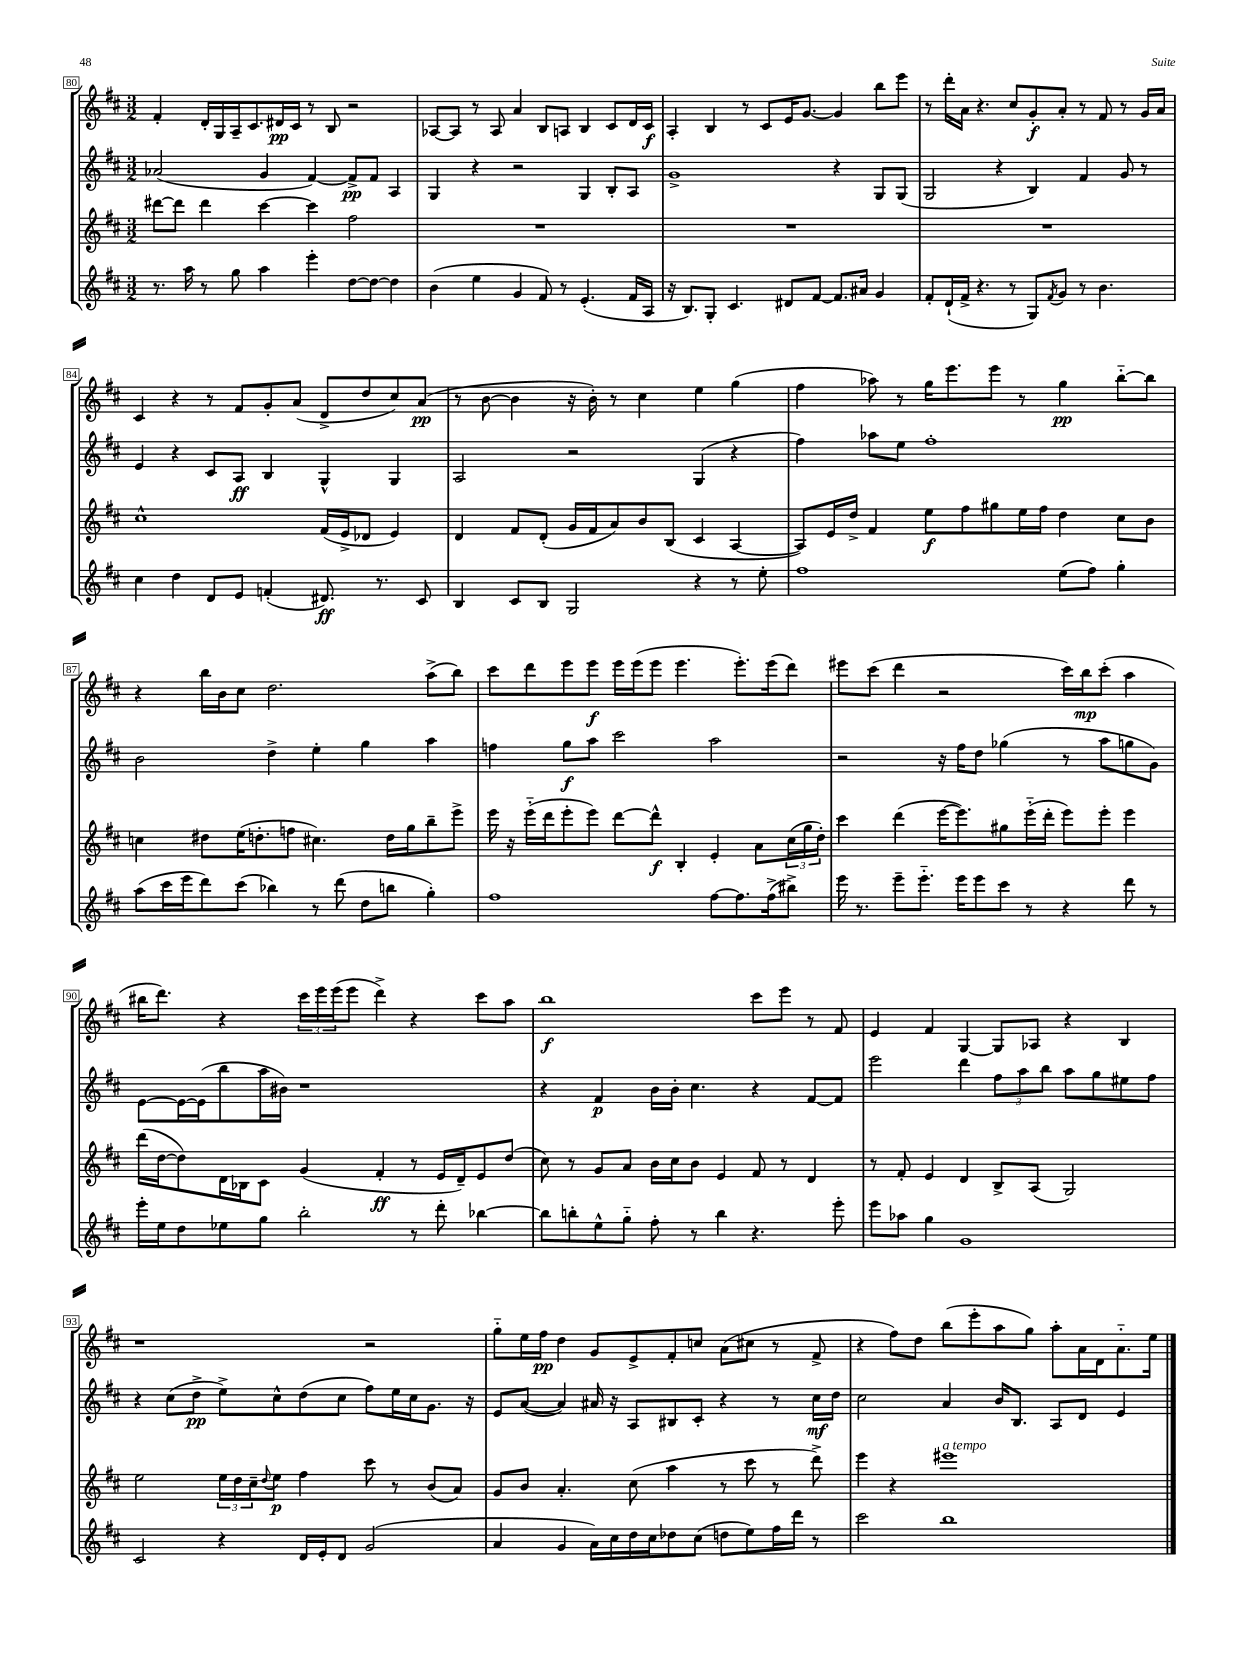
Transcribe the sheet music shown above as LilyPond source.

<<
\new StaffGroup <<
\new Staff = "s0" {
    \clef treble \key d \major \numericTimeSignature \time 3/2
    fis'4-. d'16-. g16 a16-- cis'8. dis'16\pp cis'16 r8 b8 r2 |
    aes8~ aes8 r8 aes8 a'4 b8 a8 b4 cis'8 d'16 cis'16\f |
    a4-. b4 r8 cis'8 e'16 g'8.~ g'4 b''8 e'''8 |
    r8 d'''16-. a'16 r4. cis''8 g'8-.\f a'8-. r8 fis'8 r8 g'16 a'16 |
    cis'4 r4 r8 fis'8 g'8-. a'8( d'8-> d''8 cis''8) a'8\pp( |
    r8 b'8~ b'4 r16 b'16-.) r8 cis''4 e''4 g''4( |
    fis''4 aes''8) r8 g''16 e'''8. e'''8 r8 g''4\pp b''8~-_ b''8 |
    r4 b''16 b'16 cis''8 d''2. a''8->( b''8) |
    cis'''8 d'''8 e'''8 e'''8\f e'''16 e'''16( e'''8 e'''4. e'''8.-.) e'''16( d'''8) |
    eis'''8 cis'''8( d'''4 r2 cis'''16) b''16\mp cis'''8-.( a''4 |
    bis''16 d'''8.) r4 \tuplet 3/2 { cis'''16 e'''16 e'''16( } e'''8 d'''4->) r4 cis'''8 a''8 |
    b''1\f cis'''8 e'''8 r8 fis'8 |
    e'4 fis'4 g4~ g8 aes8 r4 b4 |
    r1 r2 |
    g''8-_ e''16 fis''16\pp d''4 g'8 e'8-> fis'8-. c''8 a'8( cis''8 r8 fis'8-> |
    r4 fis''8) d''8 b''8( e'''8-. a''8 g''8) a''8-. a'16 d'16 a'8.-_ e''16 \bar "|." |
}
\new Staff = "s1" {
    \clef treble \key d \major \numericTimeSignature \time 3/2
    aes'2( g'4 fis'4~) fis'8->\pp fis'8 a4 |
    g4 r4 r2 g4 b8-. a8 |
    g'1-> r4 g8 g8( |
    g2 r4 b4) fis'4 g'8 r8 |
    e'4 r4 cis'8 a8\ff b4 g4-^ g4 |
    a2 r2 g4( r4 |
    fis''4) aes''8 e''8 fis''1-. |
    b'2 d''4-> e''4-. g''4 a''4 |
    f''4 g''8\f a''8 cis'''2 a''2 |
    r2 r16 fis''16 d''8 ges''4( r8 a''8 g''8 g'8) |
    e'8~ e'16~ e'16( b''8 a''16 bis'16) r1 |
    r4 fis'4\p b'16 b'16-. cis''4. r4 fis'8~ fis'8 |
    e'''2 d'''4 \tuplet 3/2 { fis''8 a''8 b''8 } a''8 g''8 eis''8 fis''8 |
    r4 cis''8( d''8->\pp e''8->) cis''8-^ d''8( cis''8 fis''8) e''16 cis''16 g'8. r16 |
    e'8 a'8~( a'4) ais'16 r16 a8 bis8 cis'8-. r4 r8 cis''16\mf d''16 |
    cis''2 a'4 b'16 b8. a8 d'8 e'4 \bar "|." |
}
\new Staff = "s2" {
    \clef treble \key d \major \numericTimeSignature \time 3/2
    dis'''8~ dis'''8 dis'''4 cis'''4~ cis'''4 fis''2 |
    R1. |
    R1. |
    R1. |
    cis''1-^ fis'16( e'16-> des'8 e'4) |
    d'4 fis'8 d'8-.( g'16 fis'16 a'8) b'8 b8( cis'4 a4~ |
    a8) e'16 d''16-> fis'4 e''8\f fis''8 gis''8 e''16 fis''16 d''4 cis''8 b'8 |
    c''4 dis''8 e''16( d''8.-. f''8 cis''4.) d''16 g''16 b''8-- e'''8-> |
    e'''16 r16 e'''16-_( d'''16 e'''8-. e'''8) d'''8~ d'''8-^\f b4-. e'4-. a'8 \tuplet 3/2 { cis''16( g''16 d''16-.) } |
    cis'''4 d'''4( e'''16~ e'''8.) gis''8 e'''16-_( d'''16-. e'''8) e'''8-. e'''4 |
    d'''16( d''16~ d''8) d'16 bes16 cis'8 g'4( fis'4-.\ff r8 e'16 d'16--) e'8 d''8( |
    cis''8) r8 g'8 a'8 b'16 cis''16 b'8 e'4 fis'8 r8 d'4 |
    r8 fis'8-. e'4 d'4 b8-> a8( g2) |
    e''2 \tuplet 3/2 { e''16 d''16 cis''16-- } \appoggiatura { d''8 } e''8\p fis''4 cis'''8 r8 b'8( a'8) |
    g'8 b'8 a'4.-. cis''8( a''4 r8 cis'''8 r8 d'''8->) |
    e'''4 r4 eis'''1^\markup { \italic "a tempo" } \bar "|." |
}
\new Staff = "s3" {
    \clef treble \key d \major \numericTimeSignature \time 3/2
    r8. a''16 r8 g''8 a''4 e'''4-. d''8~ d''8~ d''4 |
    b'4( e''4 g'4 fis'8) r8 e'4.-.( fis'16 a16 |
    r16 b8.) g8-. cis'4. dis'8 fis'8~ fis'8. ais'16 g'4 |
    fis'8-. d'16-!( fis'16-> r4. r8 g8) \acciaccatura { fis'8 } g'8 r8 b'4. |
    cis''4 d''4 d'8 e'8 f'4-.( dis'8.\ff) r8. cis'8 |
    b4 cis'8 b8 g2 r4 r8 e''8-. |
    fis''1 e''8( fis''8) g''4-. |
    a''8( cis'''16 e'''16 d'''8) cis'''8( bes''4) r8 d'''8( d''8 b''8 g''4-.) |
    fis''1 fis''8~ fis''8. fis''16->( bis''8->) |
    e'''16 r8. e'''8-- e'''8.-_ e'''16 e'''8 cis'''8 r8 r4 d'''8 r8 |
    e'''16-. e''16 d''8 ees''8 g''8 b''2-. r8 d'''8-. bes''4~ |
    bes''8 b''8-. e''8-^ g''8-_ fis''8-. r8 b''4 r4. e'''8-. |
    e'''8 aes''8 g''4 g'1 |
    cis'2 r4 d'16 e'16-. d'8 g'2( |
    a'4 g'4 a'16) cis''16 d''16 cis''16 des''8 cis''8( d''8 e''8) fis''16 d'''16 r8 |
    cis'''2 b''1 \bar "|." |
}
>>
>>
\layout { \context { \Score currentBarNumber = #80 \override BarNumber.stencil = #(make-stencil-boxer 0.1 0.3 ly:text-interface::print) } }
